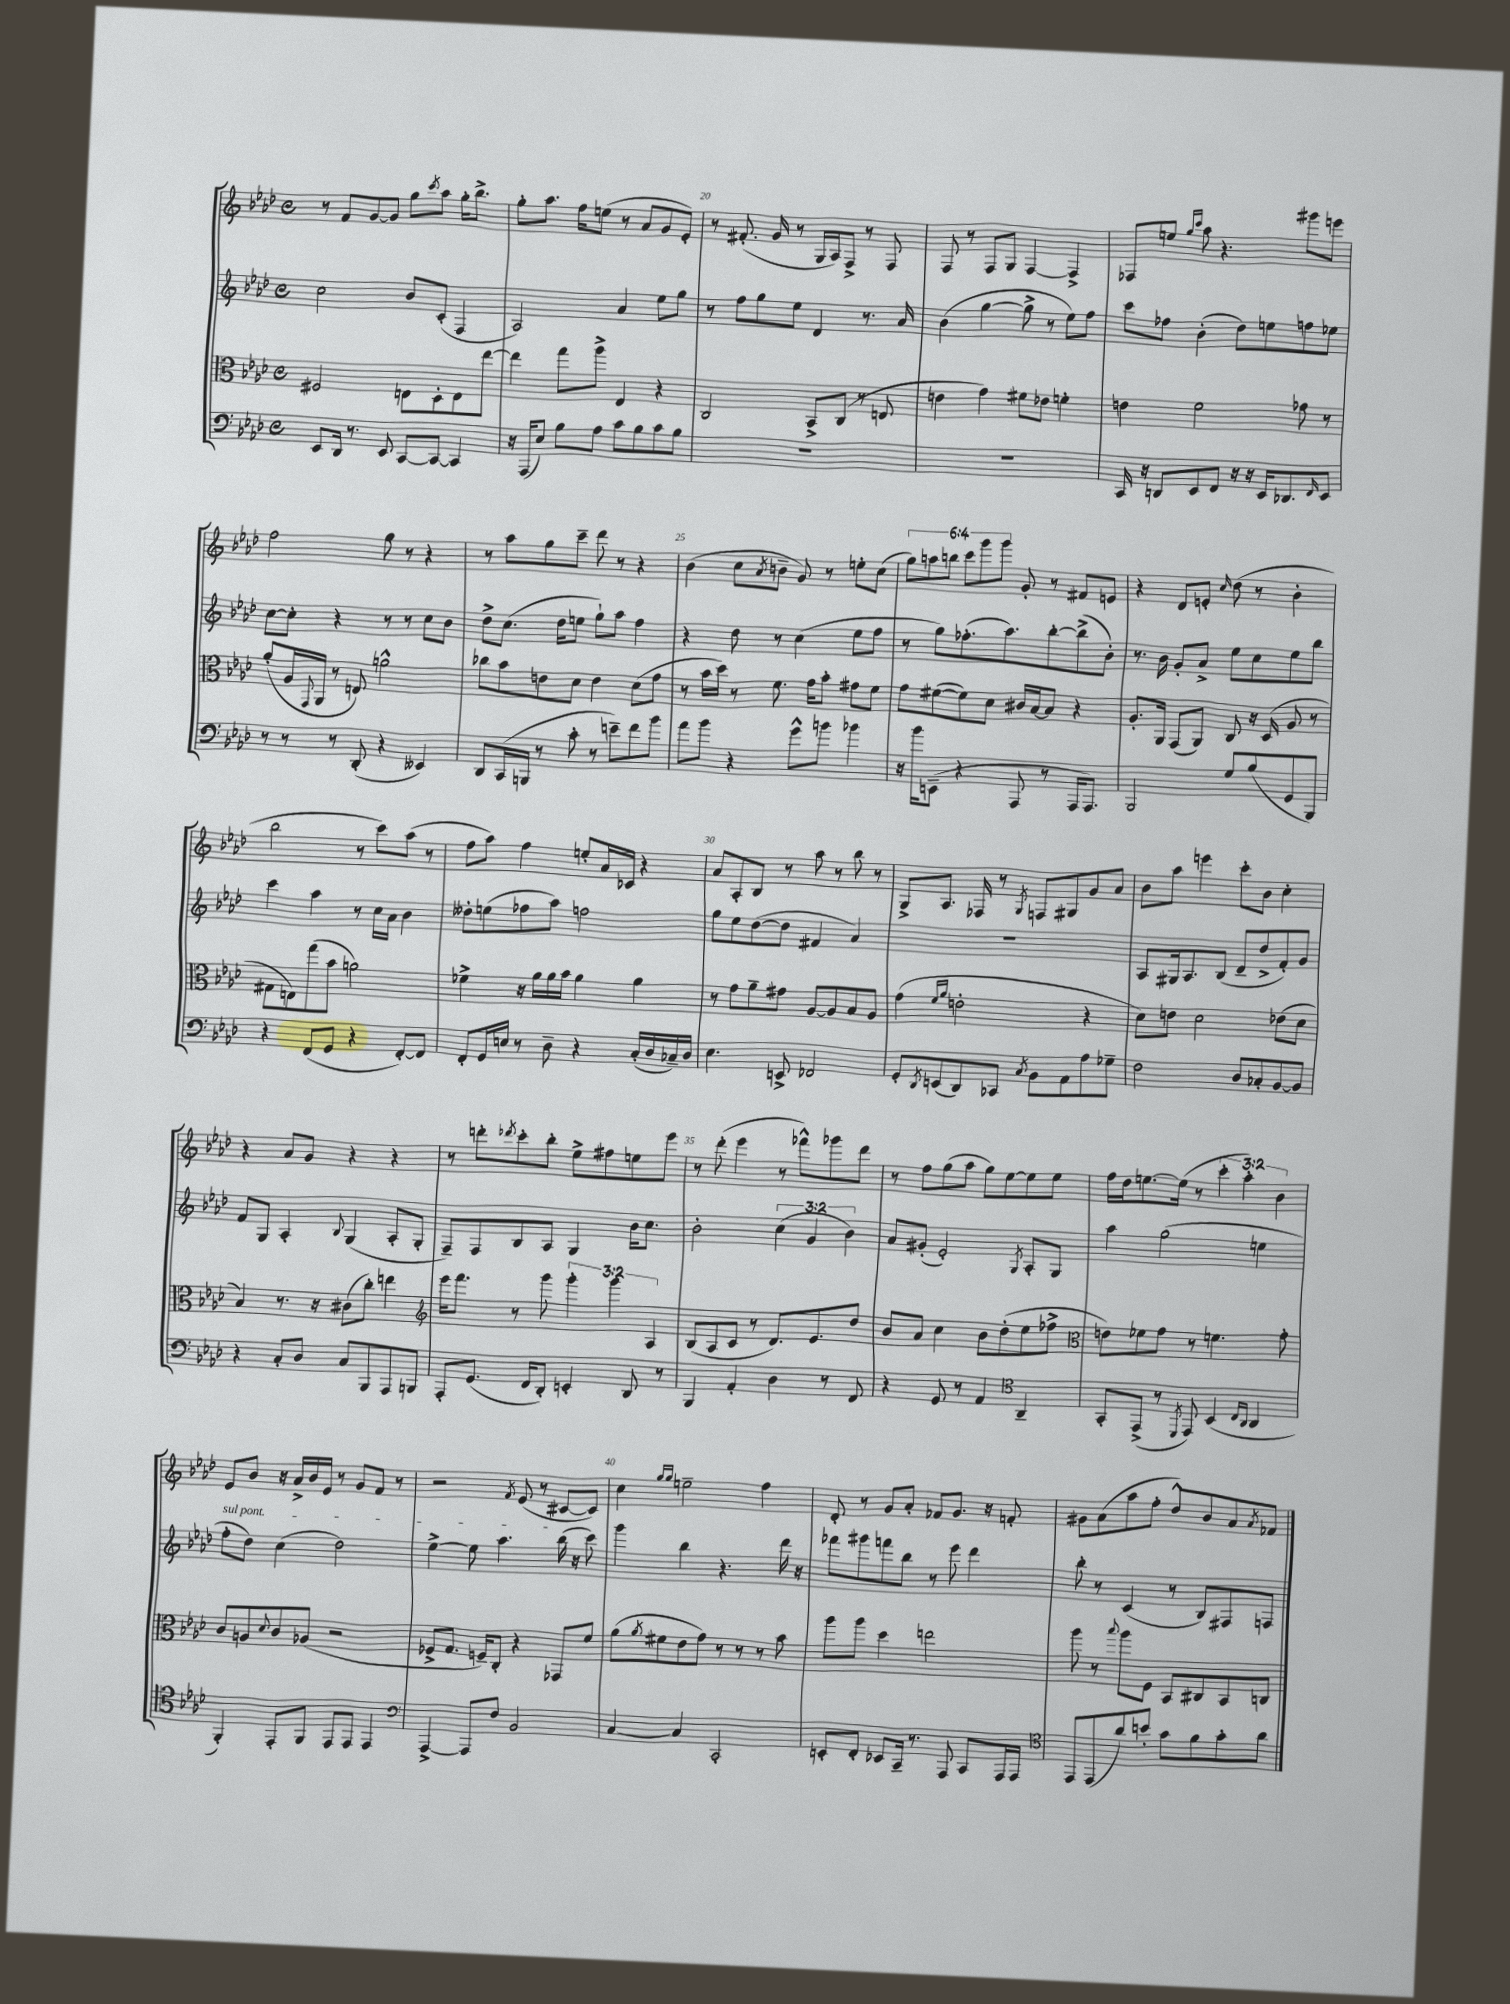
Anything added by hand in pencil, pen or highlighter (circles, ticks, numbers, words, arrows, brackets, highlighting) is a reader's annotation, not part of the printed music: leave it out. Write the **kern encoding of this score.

**kern	**kern	**kern	**kern
*staff4	*staff3	*staff2	*staff1
*clefF4	*clefC3	*clefG2	*clefG2
*k[b-e-a-d-]	*k[b-e-a-d-]	*k[b-e-a-d-]	*k[b-e-a-d-]
*M4/4	*M4/4	*M4/4	*M4/4
*met(c)	*met(c)	*met(c)	*met(c)
8EE-	2F#	2cc	8r
16DD-	.	.	8f
8.r	.	.	.
.	.	.	[8g
8EE-	.	.	8g]
[8CC	8E	8b-	8gg
.	.	.	8qccc
8CC_	8D-'	(8c'	8aa-
4CC]	8E	4F	16gg'
.	.	.	8.bb-^
.	[8ee-	.	.
=	=	=	=
16r	4ee-]	2A-)	8gg'
(16AAA-	.	.	.
8E-)	.	.	8.aa-
8B-	8gg	.	.
.	.	.	16ff
8A-	8aa-^	.	(8ee
8c	4E-	4a-	8r
8B-	.	.	8a-
8c	4r	8ee-	8g
8B-	.	8gg	8e-')
=	=	=	=
1r	2C	8r	8r
.	.	8ff	(8.f#'
.	.	8gg	.
.	.	.	16g
.	.	8ee-	8r
.	8BB-^	4d-	16G
.	.	.	16A-)
.	(8C	.	8F^
.	8r	8.r	8r
.	8E	.	8F
.	.	16a-	.
=	=	=	=
1r	4e	(4b-	8F
.	.	.	8r
.	4g)	[4gg	8F
.	.	.	8G
.	8f#	8gg^]	[4F
.	8e-	8r	.
.	4f'	8ee-)	4F^]
.	.	8ff	.
=	=	=	=
16CC	4e	8ccc	8F-
16r	.	.	.
8DD	.	8ff-	8ee
.	.	.	16qqgg
.	.	.	16qqccc
8EE-	2f	(4b-'	8aa-
8FF	.	.	4.r
16r	.	8dd-)	.
16r	.	.	.
16EE-	.	8ee	.
8.DD-	.	.	.
.	8g-	8ff	8ggg#
16qqFF	.	.	.
8EE-	8r	8ee-	8eee
=	=	=	=
8r	(8a-'	[8cc	2ff
8r	16A-	8cc']	.
.	8qqGG	.	.
.	16AA-	.	.
8r	8r	4r	.
(8DD-'	8E)	.	.
4r	2a^^	8r	8gg
.	.	8r	8r
4EE--)	.	8cc	4r
.	.	8b-	.
=	=	=	=
8DD-	8cc-	8dd-^	8r
(16CC	8b-	(8.cc	8aa-
16BBB	.	.	.
8r	8e	.	8gg
.	.	16dd-	.
8c'	8d-	8ee	8ccc~
8r	4e	8gg`)	8ddd-
8e~)	.	8aa-	8r
8f	(8d-	4ff	4r
8b-	8g	.	.
=	=	=	=
8a-	8r	4r	(4b-
8b-	16b-	.	.
.	16dd-)	.	.
4r	8r	8dd-	8cc
.	.	.	8qa-
.	8.f	8r	8b~
8g^^	.	(4cc	8g)
.	16g	.	.
8b	8b-'	.	8r
4b-	8g#	8ee-	8ee'
.	8f	8ff	(8cc
=	=	=	=
16r	8g	8r	12gg)
16b-	.	.	.
.	.	.	12aa
(8EE~	([8f#	8gg)	.
.	.	.	12bb
4r	8f#])	(8.ff-'	12ccc
.	.	.	12ggg
.	8d-	.	.
.	.	.	12ggg
.	.	8.aa-)	.
8AAA-	16c#	.	8g'
.	[16B-	.	.
8r	8B-]	[8bb-'	8r
16AAA-	4r	(8bb-^]	8f#
8.AAA-)	.	.	.
.	.	8b-')	8e
=	=	=	=
2BBB-	8.A-'	8.r	4r
.	16AA-	16b-	.
.	(8GG	8g'	8d-
.	8AA-)	8a-^	8e'
.	.	.	16qqcc
8G	8C	8ee-	(8dd-
(8B-	16r	8cc	8r
.	(16D-	.	.
8GG	8A-	8ee-	4b-'
8BBB-)	8r	8bb-	.
=	=	=	=
4r	8G#	4ccc	2bb-
.	8E)	.	.
(8FF	(8gg	4aa-	.
8GG	8b-	.	.
4r	2a)	8r	8r
.	.	16cc	8ccc)
.	.	16a-	.
[8FF')	.	4b-	(8aa-
8FF]	.	.	8r
=	=	=	=
8FF'	4f-^	8dd--'	8ff
16GG	.	(8ee	8aa-)
16E	.	.	.
8r	16r	8ff-	4ff
.	16a-	.	.
8D-~	16a-	8aa-)	.
.	16b-	.	.
4r	4a-	2ff	8ee'
.	.	.	16a-
.	.	.	16c-
(16C'	4a-	.	4r
16D-	.	.	.
16C-~)	.	.	.
16D-	.	.	.
=	=	=	=
4.E-	8r	8gg	8a-
.	8g	8ee-	8A-'
.	8a-~	([8dd-	8B-
8EE^	8g#	8dd-]	8r
2FF-	[8A-	4f#	8aa-
.	8A-]	.	8r
.	8B-	4a-)	8bb-
.	8A-	.	8r
=	=	=	=
8GG'	(4g	1r	8G^
8qDD-	.	.	.
(8EE	.	.	8.A-
.	16qqf	.	.
.	16qqa-	.	.
8DD-)	2e'	.	.
.	.	.	16F-
8CC-	.	.	8r
8qC	.	.	8qG
8BB-	.	.	8F
8AA-	.	.	8G#
8A-	4r	.	8g
8G-~	.	.	8a-
=	=	=	=
2F	8d-)	8A-	8b-
.	8e	16G#	8aa-
.	.	8.A-	.
.	2d-	.	4eee
.	.	(8B-	.
8D-	.	8d-~	8ccc'
8C-'	.	8dd-^	8b-
[8BB-	(8e-	8f')	4cc'
8BB-]	8d-	8g	.
=	=	=	=
4r	4B-)	8f	4r
.	.	8G	.
8C'	8.r	4A-'	8a-
8D-	.	.	8g
.	16r	.	.
.	.	8qqB-	.
8C	(8c#	(4G	4r
8BBB-	8cc')	.	.
8AAA-	4ee	8A-'	4r
8BBB	.	8G'	.
=	=	=	=
*	*clefG2	*	*
8AAA-'	16eee-	8F~)	8r
.	8.fff	.	.
(8.GG	.	8F	8ddd'
.	.	.	8qddd-
.	8r	8B-	8ccc'
16FF	.	.	.
8DD-')	8ggg	8A-	8bb-'
4EE'	6ggg'	4G	8ee-^
.	.	.	8ff#
.	6ggg	.	.
8DD-	.	16b-	8ee
.	.	8.cc	.
.	6A-	.	.
8r	.	.	8eee-
=	=	=	=
4BBB-	(8B-	2b-'	8r
.	8A-	.	(8ddd-'
4AA-'	8c	.	4eee-
.	8r	.	.
4D-	8.d-)	(6cc	8r
.	.	.	8fff-^^)
.	.	6g	.
.	8.e-	.	.
8r	.	.	8ggg-
.	.	6b-)	.
8FF	8dd-	.	8ddd-
=	=	=	=
4r	8b-	8a-	8r
.	8a-	(8g#'	8ff
8GG	4cc	2e-')	(8gg
8r	.	.	8aa-
4AA-	8b-	.	8gg)
.	(8dd-'	.	[8ee-
*clefC4	*	*	*
.	.	8qG	.
4AA-~	8ee-	8A-'	8ee-]
.	8ff-^	8G	8ee-
=	=	=	=
*	*clefC3	*	*
8GG'	8e)	4aa-	16ff
.	.	.	16dd-
(8EE-^	8f-	.	[8.ee
8r	8g	(2gg	.
.	.	.	(16ee]
8qDD-	.	.	.
8EE-)	8r	.	8r
(4BB-	4.f	.	6ccc'
.	.	.	6aa-')
16qqC	.	.	.
16qqAA-	.	.	.
4AA-	.	4ee	.
.	.	.	6b-
.	8g'	.	.
=	=	=	=
4FF')	8c	8ff'	8e-
.	8A	8dd-)	8b-
.	8qqd-	.	.
8EE-'	8c	(4cc	16r
.	.	.	16a-^
8FF	(8A-	.	16b-
.	.	.	16e-
8EE-	2r	2dd-)	8r
8EE-	.	.	8g
4EE-	.	.	8f
.	.	.	8r
=	=	=	=
*clefF4	*	*	*
[4AAA-^	8F-^	[4ee-^	2r
.	8.G	.	.
8AAA-]	.	8ee-]	.
.	16F~)	.	.
8F	8C'	4.aa-	.
.	.	.	8qf
2BB-	4r	.	(8e-
.	.	.	8r
.	8GG-	(16bb-	[8c#
.	.	16r	.
.	8f	8ccc)	8c#])
=	=	=	=
[4C	(8a-	4ggg	4cc
.	8qa-	.	.
.	8f#	.	.
.	.	.	16qqgg
.	.	.	16qqgg
4C]	8e-	4bb-	2ee~
.	8g)	.	.
2CC'	8r	4.r	.
.	8r	.	.
.	8r	.	4ff
.	8b-	16ddd-	.
.	.	16r	.
=	=	=	=
8EE'	8aa-	8fff-	8d-'
8FF'	8aa-	8ggg#	8r
8EE-	4dd-	8fff	8g
16CC~	.	8bb-	8a-'
8.r	.	.	.
.	2ee	8r	8f-
8AAA-	.	8eee-	8.g
8CC	.	4ddd-	.
.	.	.	16r
16AAA-	.	.	8f'
16AAA-	.	.	.
=	=	=	=
*clefC4	*	*	*
8EE-	8aa-	8bb-'	8g#
(8EE-	8r	8r	(8a-
.	8qqbb-	.	.
8a-)	8aa-	(4c	8aa-
8b'	8F	.	8ff'
8g	8BB-	8r	8dd-^^)
8f	8C#	8B-)	8b-
8g'	8BB-	8F#	8a-
.	.	.	8qa-
8a-	8C	8F	8f-
==	==	==	==
*-	*-	*-	*-
